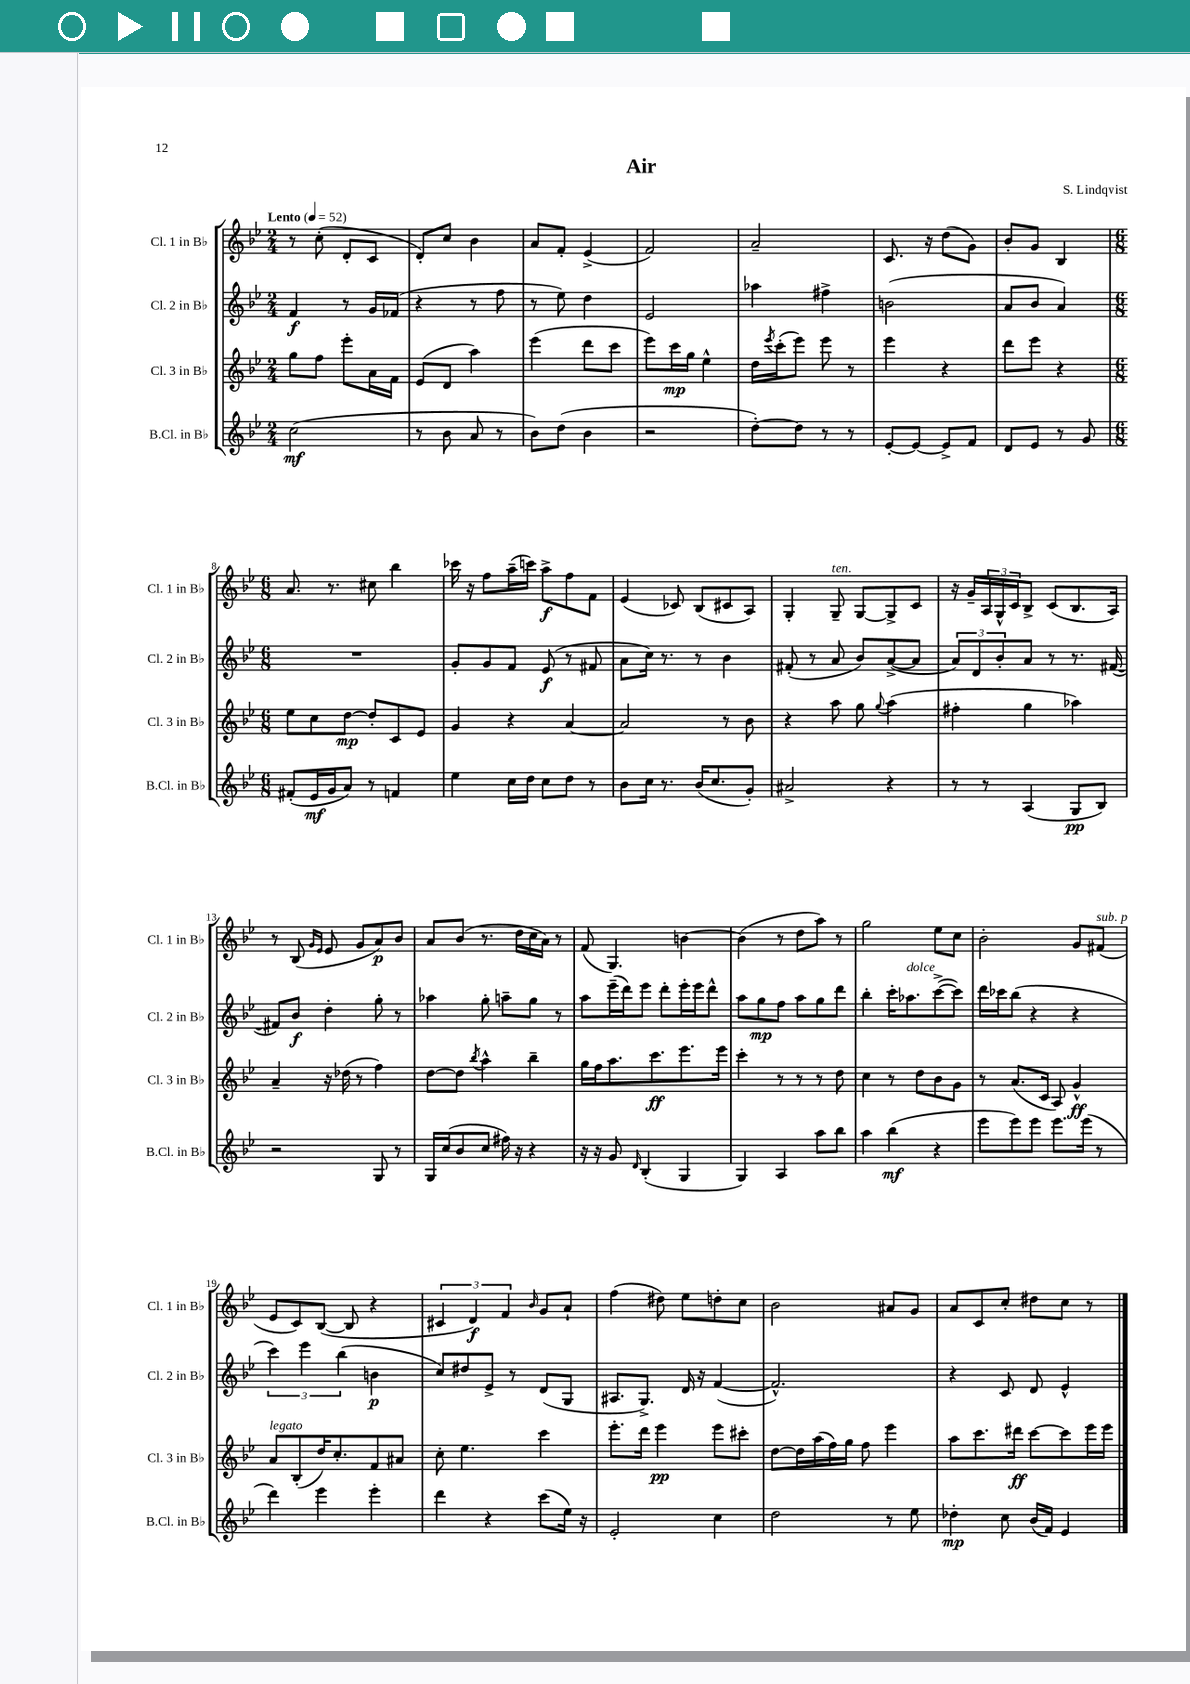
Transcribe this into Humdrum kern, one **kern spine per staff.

**kern	**dynam	**kern	**dynam	**kern	**dynam	**kern	**dynam
*part4	*part4	*part3	*part3	*part2	*part2	*part1	*part1
*staff4	*staff4	*staff3	*staff3	*staff2	*staff2	*staff1	*staff1
*I"B.Cl. in B♭	*	*I"Cl. 3 in B♭	*	*I"Cl. 2 in B♭	*	*I"Cl. 1 in B♭	*
*I'B.Cl. in B♭	*	*I'Cl. 3 in B♭	*	*I'Cl. 2 in B♭	*	*I'Cl. 1 in B♭	*
*clefG2	*	*clefG2	*	*clefG2	*	*clefG2	*
*k[b-e-]	*	*k[b-e-]	*	*k[b-e-]	*	*k[b-e-]	*
*M2/4	*	*M2/4	*	*M2/4	*	*M2/4	*
*MM52	*	*MM52	*	*MM52	*	*MM52	*
=1	=1	=1	=1	=1	=1	=1	=1
!	!	!	!	!	!	!LO:TX:a:B:t=Lento	!
(2cc\	mf	8gg\L	.	4f/	f	8r	.
.	.	8ff\J	.	.	.	(8cc'\	.
.	.	8eee-'\L	.	8r	.	8d'/L	.
.	.	16a\L	.	16g/LL	.	8c/J	.
.	.	16f\JJ	.	(16f-X/JJ	.	.	.
=2	=2	=2	=2	=2	=2	=2	=2
8r	.	(8e-/L	.	4r	.	8d'/L)	.
8b-\	.	8d/J	.	.	.	8cc/J	.
8a/	.	4aa\)	.	8r	.	4b-\	.
8r	.	.	.	8ff\	.	.	.
=3	=3	=3	=3	=3	=3	=3	=3
8b-\L)	.	(4eee-\	.	8r	.	8a/L	.
(8dd\J	.	.	.	8ee-\)	.	8f'/J	.
4b-\	.	8ddd\L	.	4dd\	.	(4e-^/	.
.	.	8ccc\J	.	.	.	.	.
=4	=4	=4	=4	=4	=4	=4	=4
2r	.	8eee-\L)	.	2e-/	.	2f/)	.
.	.	16ccc\L	mp	.	.	.	.
.	.	16gg\JJ	.	.	.	.	.
.	.	4ee-^^\	.	.	.	.	.
=5	=5	=5	=5	=5	=5	=5	=5
[8dd'\L)	.	16dd\LL	.	4aa-X\	.	2a~/	.
.	.	8qeee-/	.	.	.	.	.
.	.	(16ccc'\J	.	.	.	.	.
8dd\J]	.	8eee-\J)	.	.	.	.	.
8r	.	8eee-\	.	4ff#X^\	.	.	.
8r	.	8r	.	.	.	.	.
=6	=6	=6	=6	=6	=6	=6	=6
[8e-'/L	.	4eee-\	.	(2bn\	.	8.c/	.
8e-/J_	.	.	.	.	.	.	.
.	.	.	.	.	.	16r	.
8e-^/L]	.	4r	.	.	.	(8dd\L	.
8f/J	.	.	.	.	.	8g\J)	.
=7	=7	=7	=7	=7	=7	=7	=7
8d/L	.	8ddd\L	.	8a/L	.	8b-'/L	.
8e-/J	.	8eee-\J	.	8b-/J	.	8g/J	.
8r	.	4r	.	4a/)	.	4B-/	.
8g/	.	.	.	.	.	.	.
!!LO:LB:g=z
=8	=8	=8	=8	=8	=8	=8	=8
*M6/8	*	*M6/8	*	*M6/8	*	*M6/8	*
(8f#X'/L	.	8ee-\L	.	2.r	.	8.a/	.
16e-/L	mf	8cc\	.	.	.	.	.
16g/J	.	.	.	.	.	8.r	.
8a/J)	.	[8dd\J	mp	.	.	.	.
8r	.	8dd'/L]	.	.	.	8cc#X\	.
4fn/	.	8c/	.	.	.	4bb-\	.
.	.	8e-/J	.	.	.	.	.
=9	=9	=9	=9	=9	=9	=9	=9
4ee-\	.	4g/	.	8g'/L	.	16ccc-X\	.
.	.	.	.	.	.	16r	.
.	.	.	.	8g/	.	8ff\L	.
16cc\LL	.	4r	.	8f/J	.	(16aa~\L	.
16dd\JJ	.	.	.	.	.	16cccn\JJ)	.
8cc\L	.	.	.	(8e-/	f	8aa^\L	f
8dd\J	.	[4a/	.	8r	.	8ff\	.
8r	.	.	.	8f#X/	.	8f\J	.
=10	=10	=10	=10	=10	=10	=10	=10
8b-\L	.	2a/]	.	8a\L	.	(4e-/	.
16cc\Jk	.	.	.	16cc\Jk)	.	.	.
8.r	.	.	.	8.r	.	.	.
.	.	.	.	.	.	8c-X/)	.
(16b-/KL	.	.	.	8r	.	(8B-/L	.
8.cc/	.	.	.	.	.	.	.
.	.	8r	.	4b-\	.	8c#X/	.
8g'/J)	.	8b-\	.	.	.	8A/J)	.
=11	=11	=11	=11	=11	=11	=11	=11
2a#X^/	.	4r	.	(8f#X'/	.	4G'/	.
.	.	.	.	8r	.	.	.
!	!	!	!	!	!	!LO:TX:a:i:t=ten.	!
.	.	8aa\	.	8a/	.	8G~/	.
.	.	8gg\	.	8b-/L)	.	[8G/L	.
.	.	8qqgg/	.	.	.	.	.
4r	.	(4aa\	.	([8a^/	.	8G^/]	.
.	.	.	.	8a/J]	.	8c/J	.
=12	=12	=12	=12	=12	=12	=12	=12
8r	.	4ff#X'\	.	12a/L)	.	16r	.
.	.	.	.	.	.	16g~/LL	.
.	.	.	.	12d/	.	.	.
8r	.	.	.	.	.	24A/	.
.	.	.	.	12b-'/	.	24G^^/	.
.	.	.	.	.	.	24c/J	.
(4A/	.	4gg\	.	8a/J	.	8B-^/J	.
.	.	.	.	8r	.	(8c/L	.
8G/L	pp	4aa-X\)	.	8.r	.	8.B-/	.
8B-/J)	.	.	.	.	.	.	.
.	.	.	.	([16f#X/	.	16A/Jk)	.
!!LO:LB:g=z
=13	=13	=13	=13	=13	=13	=13	=13
2r	.	4a~/	.	8f#X/L])	.	8r	.
.	.	.	.	8b-/J	f	(8B-/	.
.	.	.	.	.	.	16qqg/LL	.
.	.	.	.	.	.	16qqe-/JJ	.
.	.	16r	.	4dd'\	.	8e-/	.
.	.	(16dd-X\	.	.	.	.	.
.	.	8r	.	.	.	8g/L	.
8G/	.	4ff\)	.	8gg'\	.	8a/)	p
8r	.	.	.	8r	.	8b-/J	.
=14	=14	=14	=14	=14	=14	=14	=14
16G/LL	.	[8dd\L	.	4aa-X\	.	8a/L	.
(16cc/J	.	.	.	.	.	.	.
8b-/	.	8dd\J]	.	.	.	(8b-/J	.
.	.	8qbb-/	.	.	.	.	.
8cc/J	.	4aa^^\	.	8gg'\	.	8.r	.
16ff#X\)	.	.	.	8aan~\L	.	.	.
16r	.	.	.	.	.	16dd\LL	.
4r	.	4bb-~\	.	8gg\J	.	16cc\	.
.	.	.	.	.	.	16a\JJ)	.
.	.	.	.	8r	.	8r	.
=15	=15	=15	=15	=15	=15	=15	=15
16r	.	16gg\LL	.	8aa\L	.	(8f/	.
16r	.	16ff\J	.	.	.	.	.
8g/	.	8.aa\	.	(16eee-~\L	.	4.G/)	.
.	.	.	.	16ddd\J)	.	.	.
16qqd/	.	.	.	.	.	.	.
(4B-'/	.	.	.	8eee-\J	.	.	.
.	.	8.ccc\	ff	.	.	.	.
.	.	.	.	8ddd'\L	.	.	.
4G/	.	8.eee-\	.	16eee-'\L	.	[4bn\	.
.	.	.	.	16eee-\J	.	.	.
.	.	.	.	8ddd^^\J	.	.	.
.	.	16eee-\Jk	.	.	.	.	.
=16	=16	=16	=16	=16	=16	=16	=16
4G/)	.	4ccc'\	.	8aa\L	.	(4b\]	.
.	.	.	.	8gg\	mp	.	.
4A/	.	8r	.	8ff\J	.	8r	.
.	.	8r	.	8aa\L	.	8dd\L	.
8aa\L	.	8r	.	8gg\	.	8aa\J)	.
8bb-\J	.	8dd\	.	8ddd\J	.	8r	.
=17	=17	=17	=17	=17	=17	=17	=17
4aa\	.	4cc\	.	4bb-'\	.	2gg\	.
(4bb-\	mf	8r	.	16ccc'\KL	.	.	.
!	!	!	!	!LO:TX:a:i:t=dolce	!	!	!
.	.	.	.	8.aa-X\	.	.	.
.	.	8dd\L	.	.	.	.	.
4r	.	8b-\	.	([8ccc^\	.	8ee-\L	.
.	.	8g\J	.	8ccc\J])	.	8cc\J	.
=18	=18	=18	=18	=18	=18	=18	=18
8eee-\L	.	8r	.	16ddd\LL	.	2b-'\	.
.	.	.	.	16ccc-X\J	.	.	.
8eee-\)	.	(8.a/L	.	(8bb-\J	.	.	.
8eee-\J	.	.	.	4r	.	.	.
.	.	16c/Jk	.	.	.	.	.
8.eee-\L	.	8A/)	.	.	.	.	.
.	.	4g^^/	ff	4r	.	8g/L	.
(16eee-\Jk	.	.	.	.	.	.	.
!	!	!	!	!	!	!LO:TX:a:i:t=sub. p	!
8r	.	.	.	.	.	(8f#X/J	.
!!LO:LB:g=z
=19	=19	=19	=19	=19	=19	=19	=19
!	!	!LO:TX:a:i:t=legato	!	!	!	!	!
4ddd\)	.	8a/L	.	6ccc\)	.	8e-/L	.
.	.	(8B-'/	.	.	.	8c/)	.
.	.	.	.	6eee-\	.	.	.
4eee-\	.	16dd/K)	.	.	.	([8B-/J	.
.	.	8.cc'/	.	.	.	.	.
.	.	.	.	(6bb-\	.	.	.
.	.	.	.	.	.	8B-/]	.
4eee-'\	.	8f/	.	4bn\	p	4r	.
.	.	8a#X/J	.	.	.	.	.
=20	=20	=20	=20	=20	=20	=20	=20
4ddd\	.	8cc'\	.	8cc/L)	.	6c#X/	.
.	.	4.ee-\	.	8dd#X/	.	.	.
.	.	.	.	.	.	6d/)	f
4r	.	.	.	8e-^/J	.	.	.
.	.	.	.	.	.	6f/	.
.	.	.	.	8r	.	.	.
.	.	.	.	.	.	16qqb-/	.
(8ccc\L	.	4ccc\	.	(8d/L	.	8g/L	.
16ee-\Jk)	.	.	.	8G/J	.	8a`/J	.
16r	.	.	.	.	.	.	.
=21	=21	=21	=21	=21	=21	=21	=21
2e-'/	.	8.eee-'\L	.	8.A#X/L	.	(4ff\	.
.	.	16ddd\Jk	.	8.G^/J)	.	.	.
.	.	4eee-\	pp	.	.	8dd#X\)	.
.	.	.	.	16d/	.	8ee-\L	.
.	.	.	.	16r	.	.	.
4cc\	.	8eee-\L	.	([4f/	.	8ddn'\	.
.	.	8ccc#X'\J	.	.	.	8cc\J	.
=22	=22	=22	=22	=22	=22	=22	=22
2dd\	.	[8dd\L	.	2.f^^/])	.	2b-\	.
.	.	16dd\L]	.	.	.	.	.
.	.	(16aa\	.	.	.	.	.
.	.	16ff\)	.	.	.	.	.
.	.	16gg\JJ	.	.	.	.	.
.	.	8ff\	.	.	.	.	.
8r	.	4eee-\	.	.	.	8a#X/L	.
8ee-\	.	.	.	.	.	8g/J	.
=23	=23	=23	=23	=23	=23	=23	=23
4dd-X'\	mp	8aa\L	.	4r	.	8a/L	.
.	.	8.ccc\	.	.	.	8c/	.
8cc\	.	.	.	8c/	.	8cc'/J	.
.	.	16ddd#X\Jk	ff	.	.	.	.
(16b-/LL	.	[8ccc\L	.	8d/	.	8dd#X\L	.
16f/JJ)	.	.	.	.	.	.	.
4e-/	.	8ccc\]	.	4e-^^/	.	8cc\J	.
.	.	16eee-\L	.	.	.	8r	.
.	.	16eee-\JJ	.	.	.	.	.
==	==	==	==	==	==	==	==
*-	*-	*-	*-	*-	*-	*-	*-
